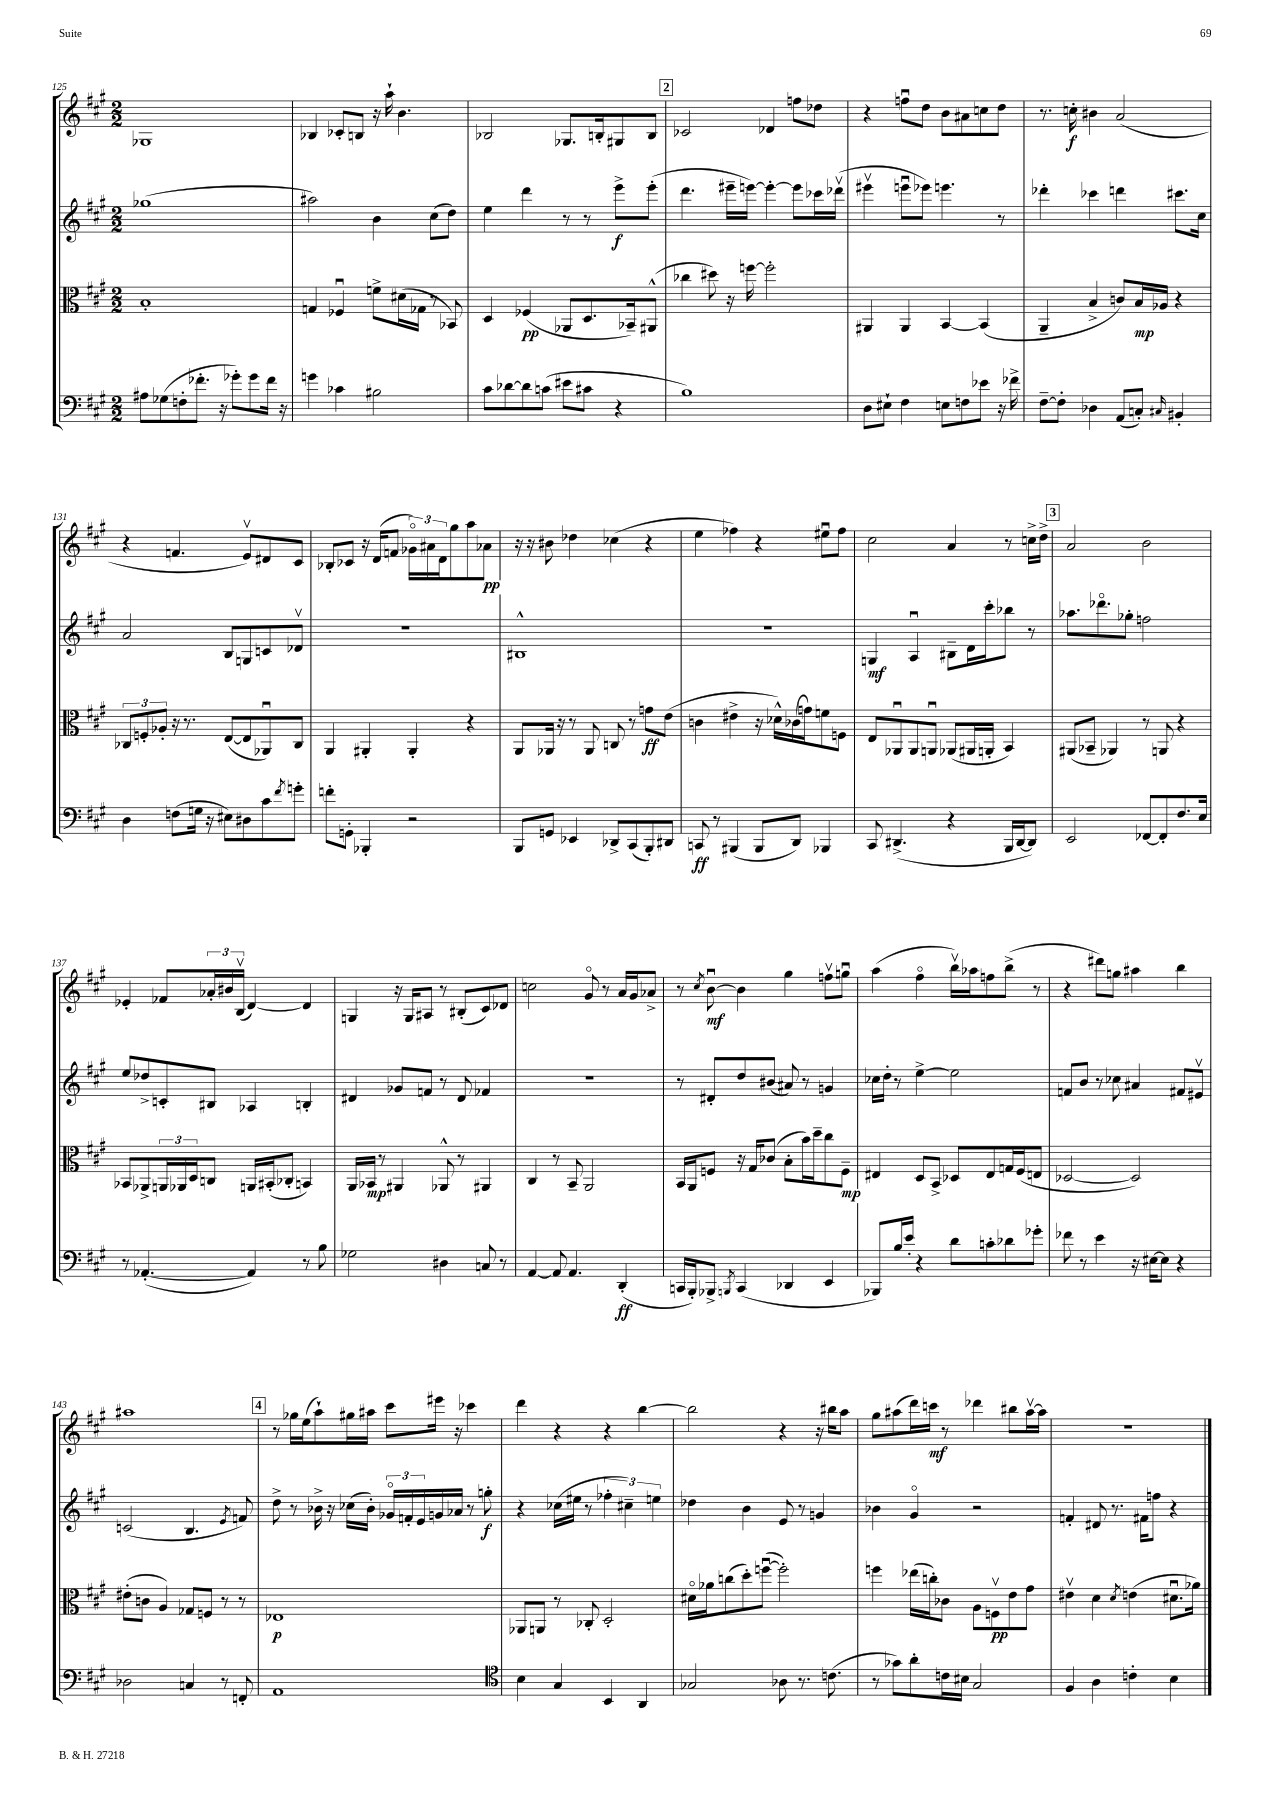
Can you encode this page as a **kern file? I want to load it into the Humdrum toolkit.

**kern	**kern	**kern	**kern
*staff4	*staff3	*staff2	*staff1
*clefF4	*clefC3	*clefG2	*clefG2
*k[f#c#g#]	*k[f#c#g#]	*k[f#c#g#]	*k[f#c#g#]
*M2/2	*M2/2	*M2/2	*M2/2
8A#	1B'	(1gg-	1G-
(8G-	.	.	.
8F'	.	.	.
8.f-'	.	.	.
16r	.	.	.
8g-')	.	.	.
8g-	.	.	.
16f-	.	.	.
16r	.	.	.
=	=	=	=
4g	4G	2aa#)	4B-
4c-	4F-u	.	8c-'
.	.	.	8B
2B#	8f^	4b	16r
.	.	.	16aa`
.	(16d#	.	4.b
.	16G-	.	.
.	8r	(8cc#	.
.	8BB-)	8dd)	.
=	=	=	=
8c#	4D	4ee	2B-
[8d-	.	.	.
8d-]	(4F-	4ddd	.
(8c	.	.	.
8e#	8AA-	8r	8.G-
8c#	8.D	8r	.
.	.	.	16B'
4r	.	8eee^	8G#
.	16BB-~)	.	.
.	(8AA#^^	(8eee'	8B
=	=	=	=
1B)	4cc-	4.ddd	2c-
.	8dd#)	.	.
.	16r	16eee#~	.
.	[16ff	[16eee)	.
.	2ff']	4eee'_	4d-
.	.	8eee]	8ff
.	.	16ccc-	8dd-
.	.	(16ddd-v	.
=	=	=	=
8D	4AA#	4eee#v	4r
8E#`	.	.	.
4F#	4AA#	8eeeu	8ffu
.	.	8eee-)	8dd
8E	[4BB	4.eee	8b
8F	.	.	8a#
8e-	(4BB]	.	8cc
16r	.	8r	8dd
16f-^	.	.	.
=	=	=	=
[8F#~	4AA~	4ddd-'	8.r
8F#']	.	.	.
.	.	.	16cc'
4D-	4B^	4ccc-	4b#
(8AA	8c)	4ddd	(2a
8C')	16B	.	.
.	16A-	.	.
16qqC#	.	.	.
4BB#'	4r	8.ccc#	.
.	.	16cc#	.
=	=	=	=
4D	12C-	2a	4r
.	12F'	.	.
.	12A-'	.	.
(8F	16r	.	4.f
.	8.r	.	.
16G	.	.	.
16r	.	.	.
8E#)	([8E	8B	.
8D#	8E]	8G	8ev)
8c#	8AA-u)	8c	8d#
8qf#	.	.	.
8g'	8C-	8d-v	8c#
=	=	=	=
8f'	4AA	1r	8B-'
8GG'	.	.	8c-
4BBB-'	4AA#'	.	16r
.	.	.	(16d
.	.	.	8f
2r	4AA#'	.	24g-o)
.	.	.	24a#
.	.	.	24d
.	.	.	8gg#
.	4r	.	8aa
.	.	.	8a-
=	=	=	=
8BBB	8AA	1B#^^	16r
.	.	.	16r
8GG	16AA-	.	8b#
.	16r	.	.
4EE-	8r	.	4dd-
.	8AA-	.	.
8DD-^	8C	.	(4cc-
(8CC#	8r	.	.
8BBB')	8g	.	4r
8DD#	(8e	.	.
=	=	=	=
8CC	4c	1r	4ee
8r	.	.	.
(4BBB#	4e#^	.	4ff-)
8BBB#	16r	.	4r
.	16d-^^)	.	.
8DD)	(16c-	.	.
.	16g)	.	.
4BBB-	8f	.	8ee#u
.	8F	.	8ff-
=	=	=	=
8CC#	8E	4G	2cc#
(4.DD#^	8AA-u	.	.
.	8AA-	4Au	.
.	8AAu	.	.
4r	(8AA-	8B#~	4a
.	16AA#	16d	.
.	16AA'	16ccc#'	.
16BBB	4BB)	8bb-	8r
[16DD#	.	.	.
8DD#])	.	8r	16cc^
.	.	.	16dd^
=	=	=	=
2EE	(8AA#	8.aa-	2a
.	8BB-~	.	.
.	.	8.ddd-o	.
.	4AA-)	.	.
.	.	8gg-'	.
[8FF-	8r	2ff	2b
8FF-']	8AA	.	.
8.F#	4r	.	.
16E	.	.	.
=	=	=	=
8r	8BB-	8ee	4e-'
([4.AA-'	8AA-^	8dd-^	.
.	24AA	8c'	8f-
.	24AA-	.	.
.	24D	.	.
.	8C	8B#	24a-'
.	.	.	24b#
.	.	.	(24Bv
4AA-])	16AA	4A-	[4d)
.	(16BB#'	.	.
.	8C-'	.	.
8r	4BB)	4B'	4d]
8B	.	.	.
=	=	=	=
2G-	16AA	4d#	4G
.	16BB-	.	.
.	8r	.	.
.	4AA#	8g-	16r
.	.	.	16G
.	.	8f	8A#
4D#	8AA-^^	8r	8r
.	8r	8d#	(8B#'
8C	4AA#	4f-	8c#)
8r	.	.	8d-
=	=	=	=
[4AA	4C#	1r	2cc
8AA]	8r	.	.
4.AA	8BB~	.	.
.	2AA	.	8g#o
.	.	.	8r
(4DD'	.	.	16a
.	.	.	16g#
.	.	.	8a-^
=	=	=	=
16CC	16BB	8r	8r
16BBB')	16AA	.	.
.	.	.	8qcc#
8BBB-^	8F	8d#'	[8bu
8qBBB	.	.	.
(4CC	16r	8dd	4b]
.	16G#	.	.
.	(8c-	(8b#	.
4DD-	8B'	8a#)	4gg#
.	16b)	8r	.
.	16dd~	.	.
4EE	8cc#	4g	8ffv
.	8F~	.	8ggu
=	=	=	=
8BBB-)	4E#	16cc-	(4aa
.	.	16dd'	.
16B	.	8r	.
16e'	.	.	.
4r	8D	[4ee^	4ff#o
.	8BB^	.	.
8d	8D-	2ee]	16bbv)
.	.	.	16aa-
8c'	8E#	.	8ff
8d-	16G	.	(8bb^
.	(16F#	.	.
8g-'	8E	.	8r
=	=	=	=
8f-	[2D-	8f	4r
8r	.	8b	.
4e	.	8r	8ddd#)
.	.	8cc-	8gg
16r	2D-])	4a#	4aa#
[16E#	.	.	.
8E#]	.	.	.
4r	.	8f#	4bb
.	.	8e#v	.
=	=	=	=
2D-	(8e#'	(2c	1aa#
.	8c	.	.
.	4A)	.	.
4C	8G-	4.B	.
.	8F	.	.
8r	8r	.	.
.	.	8qe	.
8FF'	8r	8f)	.
=	=	=	=
1AA	1E-	8dd^	8r
.	.	8r	16gg-
.	.	.	(16ee
.	.	16b-^	8aa`)
.	.	16r	.
.	.	(16cc-	16gg#
.	.	16b-')	16aa#
.	.	24g-o	8ccc#
.	.	24f'	.
.	.	24e	.
.	.	16g	16eee#
.	.	16a-	16r
.	.	8r	4ccc-
.	.	8gg'	.
=	=	=	=
*clefC4	*	*	*
4B	8AA-	4r	4ddd
.	8AA	.	.
4G#	8r	(16cc-	4r
.	.	16ee#	.
.	8C-'	8r	.
4BB	2D'	6ff-'	4r
.	.	6cc#~)	.
4AA	.	.	[4bb
.	.	6ee	.
=	=	=	=
2G-	16d#o	4dd-	2bb]
.	16a-	.	.
.	(8cc	.	.
.	8dd')	4b	.
.	([8ffu	.	.
8A-	2ff'])	8e	4r
8.r	.	8r	.
.	.	4g	16r
(8.c	.	.	16bb#
.	.	.	8aa
=	=	=	=
8r	4ff	4b-	8gg#
8g-)	.	.	(8aa#
8a'	(16ee-	4g#o	16ddd)
.	16cc')	.	16ccc
16c	8c-	.	8r
16B#	.	.	.
2G#	8A	2r	4ddd-
.	8Fv	.	.
.	8e	.	8bb#
.	8g#	.	[16aa#v
.	.	.	16aa#]
=	=	=	=
4F#	4e#v	4f'	1r
4A	4d	8d#	.
.	.	8.r	.
.	8qd	.	.
4c'	(4e	.	.
.	.	16f#	.
.	.	8ff	.
4B	8.d#u	4r	.
.	16a-)	.	.
==	==	==	==
*-	*-	*-	*-
